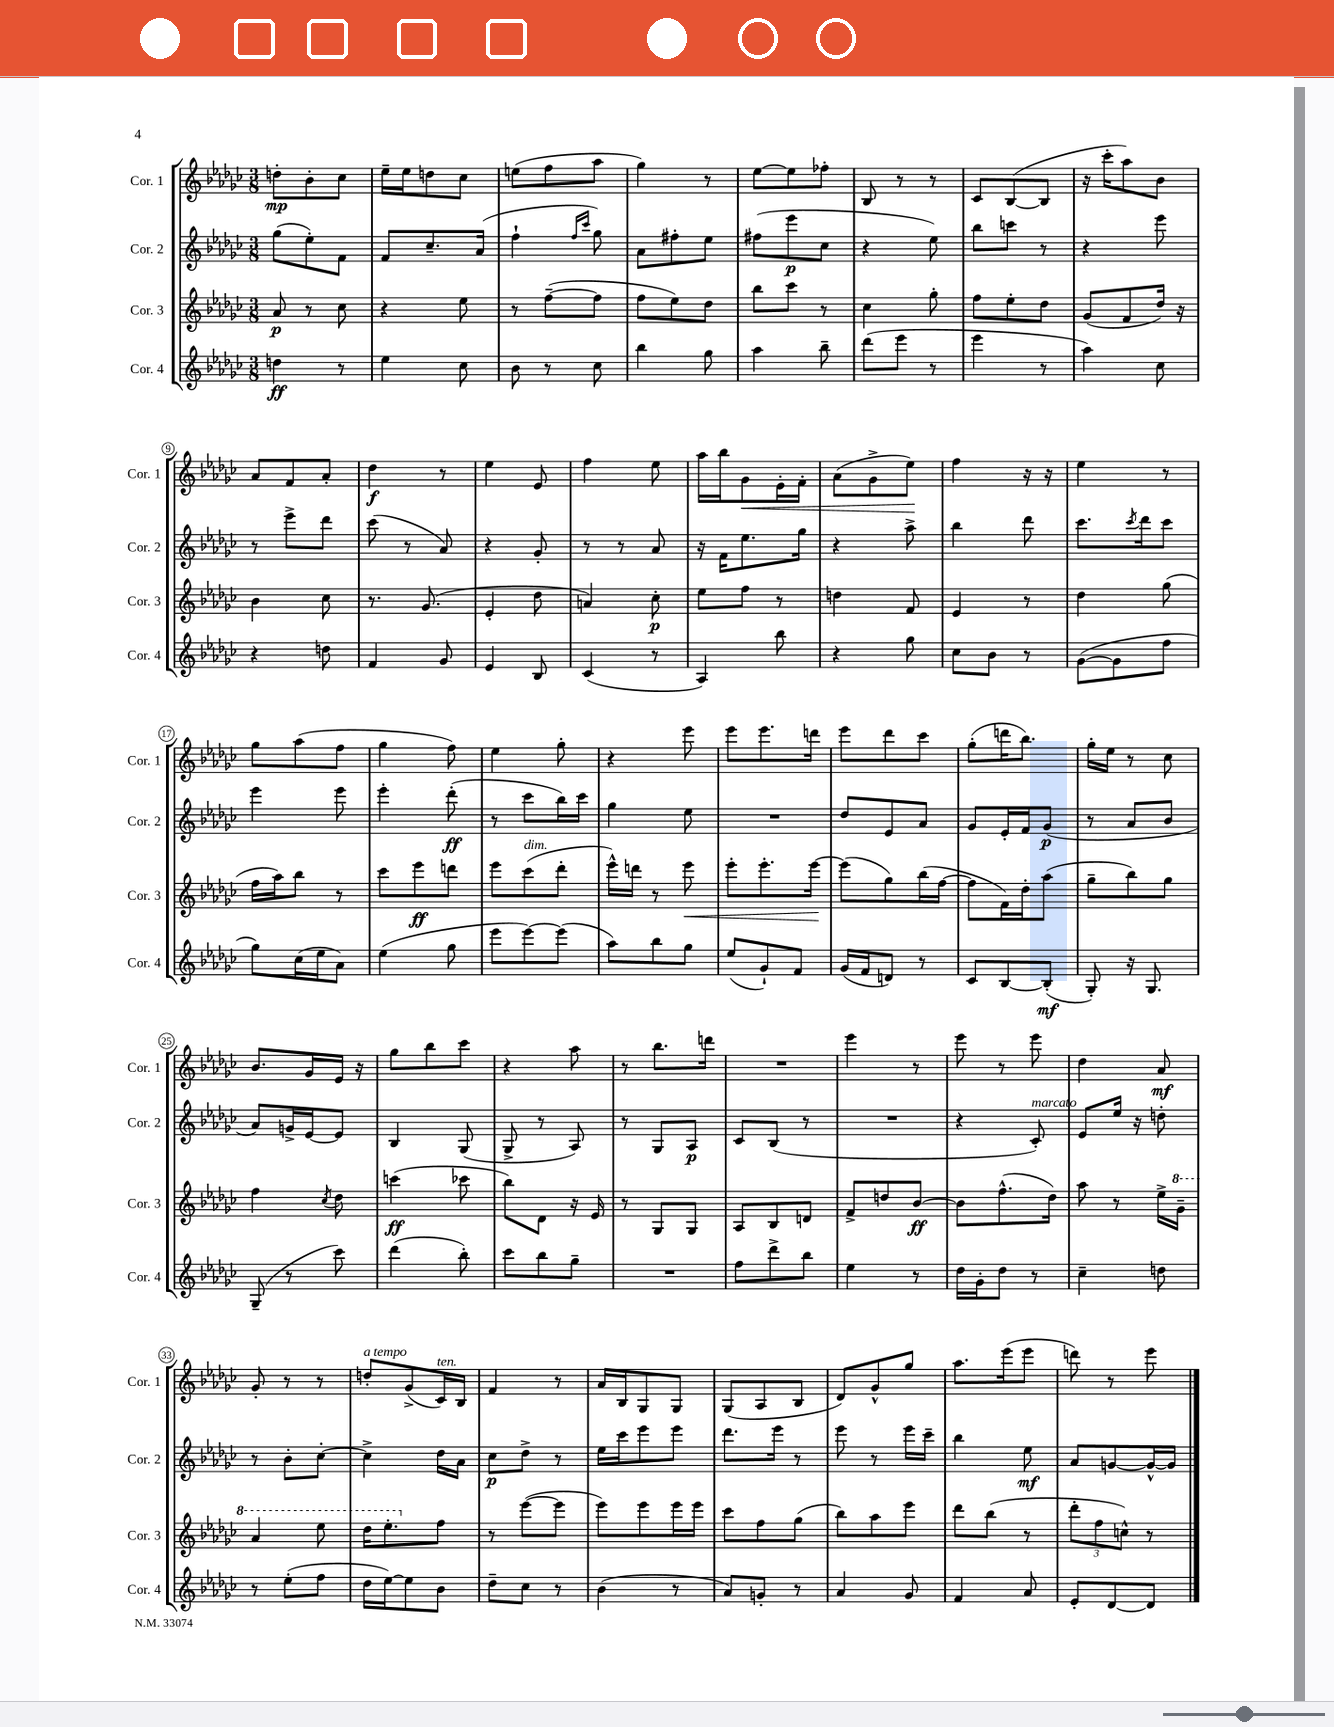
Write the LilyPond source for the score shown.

<<
\new StaffGroup <<
\new Staff = "s0" \with { instrumentName = "Cor. 1" shortInstrumentName = "Cor. 1" } {
    \clef treble \key ges \major \numericTimeSignature \time 3/8
    d''8-.\mp bes'8-. ces''8 |
    ees''16-- ees''16 d''8 ces''8 |
    e''8( f''8 aes''8 |
    ges''4) r8 |
    ees''8~ ees''8 fes''8-. |
    bes8 r8 r8 |
    ces'8 bes8~( bes8 |
    r16 ces'''16-. aes''8) bes'8 |
    aes'8 f'8 aes'8-. |
    des''4\f r8 |
    ees''4 ees'8 |
    f''4 ees''8 |
    aes''16 bes''16 ges'8\< ees'16-. f'16-. |
    aes'8( ges'8-> ees''8\!) |
    f''4 r16 r16 |
    ees''4 r8 |
    ges''8 aes''8( f''8 |
    ges''4 f''8) |
    ees''4 ges''8-. |
    r4 ees'''8 |
    ees'''8 ees'''8. d'''16 |
    ees'''8 des'''8 ces'''8 |
    ges''8-.( d'''16 bes''8.) |
    ges''16-. ees''16 r8 ces''8 |
    bes'8. ges'16 ees'16 r16 |
    ges''8 bes''8 ces'''8 |
    r4 aes''8 |
    r8 bes''8. d'''16 |
    R4. |
    ees'''4 r8 |
    ees'''8 r8 ees'''8 |
    des''4 aes'8\mf |
    ges'8-. r8 r8 |
    d''8-.^\markup { \italic "a tempo" } ges'8->( ces'16^\markup { \italic "ten." }) bes16 |
    f'4 r8 |
    aes'16 bes16 ges8 ges8 |
    ges8( aes8 bes8 |
    des'8) ges'8-^ ges''8 |
    aes''8. ees'''16( ees'''8 |
    d'''8) r8 ees'''8 \bar "|." |
}
\new Staff = "s1" \with { instrumentName = "Cor. 2" shortInstrumentName = "Cor. 2" } {
    \clef treble \key ges \major \numericTimeSignature \time 3/8
    ges''8( ees''8-.) f'8 |
    f'8 ces''8.-- aes'16( |
    f''4-! \grace { f''16 ces'''16 } ges''8) |
    aes'8 fis''8-. ees''8 |
    fis''8( ees'''8\p ces''8 |
    r4 ees''8) |
    bes''8 c'''8 r8 |
    r4 ees'''8 |
    r8 ees'''8-> des'''8 |
    ces'''8( r8 aes'8) |
    r4 ges'8-. |
    r8 r8 aes'8 |
    r16 f'16 ees''8. ges''16 |
    r4 aes''8-> |
    bes''4 des'''8 |
    ces'''8. \acciaccatura { ces'''8 } des'''16 ces'''8 |
    ees'''4 ees'''8 |
    ees'''4-. des'''8-.\ff( |
    r8 ces'''8 bes''16) ces'''16 |
    ges''4 ees''8 |
    R4. |
    des''8 ees'8 aes'8 |
    ges'8 ees'16-. f'16 ges'8\p( |
    r8 aes'8 bes'8 |
    aes'8) g'16-> ees'16~ ees'8 |
    bes4 ges8( |
    ges8-> r8 aes8) |
    r8 ges8 aes8\p |
    ces'8 bes8( r8 |
    R4. |
    r4 ces'8-.^\markup { \italic "marcato" }) |
    ees'8 ees''16 r16 d''8-. |
    r8 bes'8-. ces''8~-. |
    ces''4-> des''16 aes'16 |
    ces''8\p des''8-> r8 |
    ees''16 ces'''16 ees'''8 ees'''8 |
    des'''8. ees'''16 r8 |
    ees'''8 r8 ees'''16 ces'''16-- |
    bes''4 ees''8\mf |
    aes'8 g'8~ g'16~-^ g'16 \bar "|." |
}
\new Staff = "s2" \with { instrumentName = "Cor. 3" shortInstrumentName = "Cor. 3" } {
    \clef treble \key ges \major \numericTimeSignature \time 3/8
    aes'8\p r8 ces''8 |
    r4 ees''8 |
    r8 f''8~--( f''8 |
    f''8 ees''8) des''8 |
    bes''8 ces'''8 r8 |
    ces''4 ges''8-. |
    f''8 ees''8-. des''8 |
    ges'8( f'8 des''16) r16 |
    bes'4 ces''8 |
    r8. ges'8.( |
    ees'4-. des''8 |
    a'4) ces''8-.\p |
    ees''8 f''8 r8 |
    d''4 f'8 |
    ees'4 r8 |
    des''4 ges''8( |
    f''16 aes''16) bes''8 r8 |
    ces'''8 ees'''8\ff d'''8 |
    ees'''8 ces'''8^\markup { \italic "dim." }( des'''8-. |
    ees'''16-^) d'''16 r8 ees'''8\< |
    ees'''8-. ees'''8.-. ees'''16~\! |
    ees'''8( ges''8) bes''16( f''16~ |
    f''8 f'16) des''16-. aes''8( |
    ges''8-- bes''8) ges''8 |
    f''4 \acciaccatura { ces''8 } des''8 |
    c'''4\ff( ces'''8 |
    bes''8) des'8 r16 ees'16 |
    r8 ges8 ges8 |
    aes8 bes8 d'8 |
    f'8-> d''8 bes'8~\ff |
    bes'8 f''8.-^( des''16) |
    aes''8 r8 ees''16-> \ottava #1 ges''16-- |
    aes''4 ees'''8 |
    des'''16 ees'''8.-. \ottava #0 f''8 |
    r8 ees'''8~( ees'''8 |
    ees'''8) ees'''8 ees'''16 ees'''16 |
    ces'''8 f''8 ges''8( |
    bes''8) aes''8 ees'''8 |
    des'''8 bes''8( r8 |
    \tuplet 3/2 { des'''8-. f''8 c''8-^) } r8 \bar "|." |
}
\new Staff = "s3" \with { instrumentName = "Cor. 4" shortInstrumentName = "Cor. 4" } {
    \clef treble \key ges \major \numericTimeSignature \time 3/8
    d''4\ff r8 |
    ees''4 ces''8 |
    bes'8 r8 ces''8 |
    bes''4 ges''8 |
    aes''4 bes''8-- |
    des'''8( ees'''8 r8 |
    ees'''4 r8 |
    aes''4) ces''8 |
    r4 d''8 |
    f'4 ges'8 |
    ees'4 bes8 |
    ces'4( r8 |
    aes4) bes''8 |
    r4 ges''8 |
    ces''8 bes'8 r8 |
    ges'8~( ges'8 f''8 |
    ges''8) ces''16( ees''16 aes'8) |
    ees''4( ges''8 |
    ees'''8 ees'''8~) ees'''8( |
    aes''8) bes''8 ges''8 |
    ees''8( ges'8-!) f'8 |
    ges'16( f'16 d'8) r8 |
    ces'8 bes8~ bes8-.\mf( |
    ges8-.) r16 ges8. |
    ges8--( r8 ces'''8) |
    des'''4( bes''8-.) |
    ces'''8 bes''8 ges''8-- |
    R4. |
    f''8 des'''8-> bes''8 |
    ees''4 r8 |
    des''16 ges'16-. des''8 r8 |
    ces''4-- d''8 |
    r8 ees''8-.( f''8 |
    des''16 ees''16~) ees''8 bes'8 |
    des''8-- ces''8 r8 |
    bes'4( r8 |
    aes'8) g'8-. r8 |
    aes'4 ges'8 |
    f'4 aes'8 |
    ees'8-. des'8~ des'8 \bar "|." |
}
>>
>>
\layout { \context { \Score \override BarNumber.stencil = #(make-stencil-circler 0.1 0.3 ly:text-interface::print) } }
